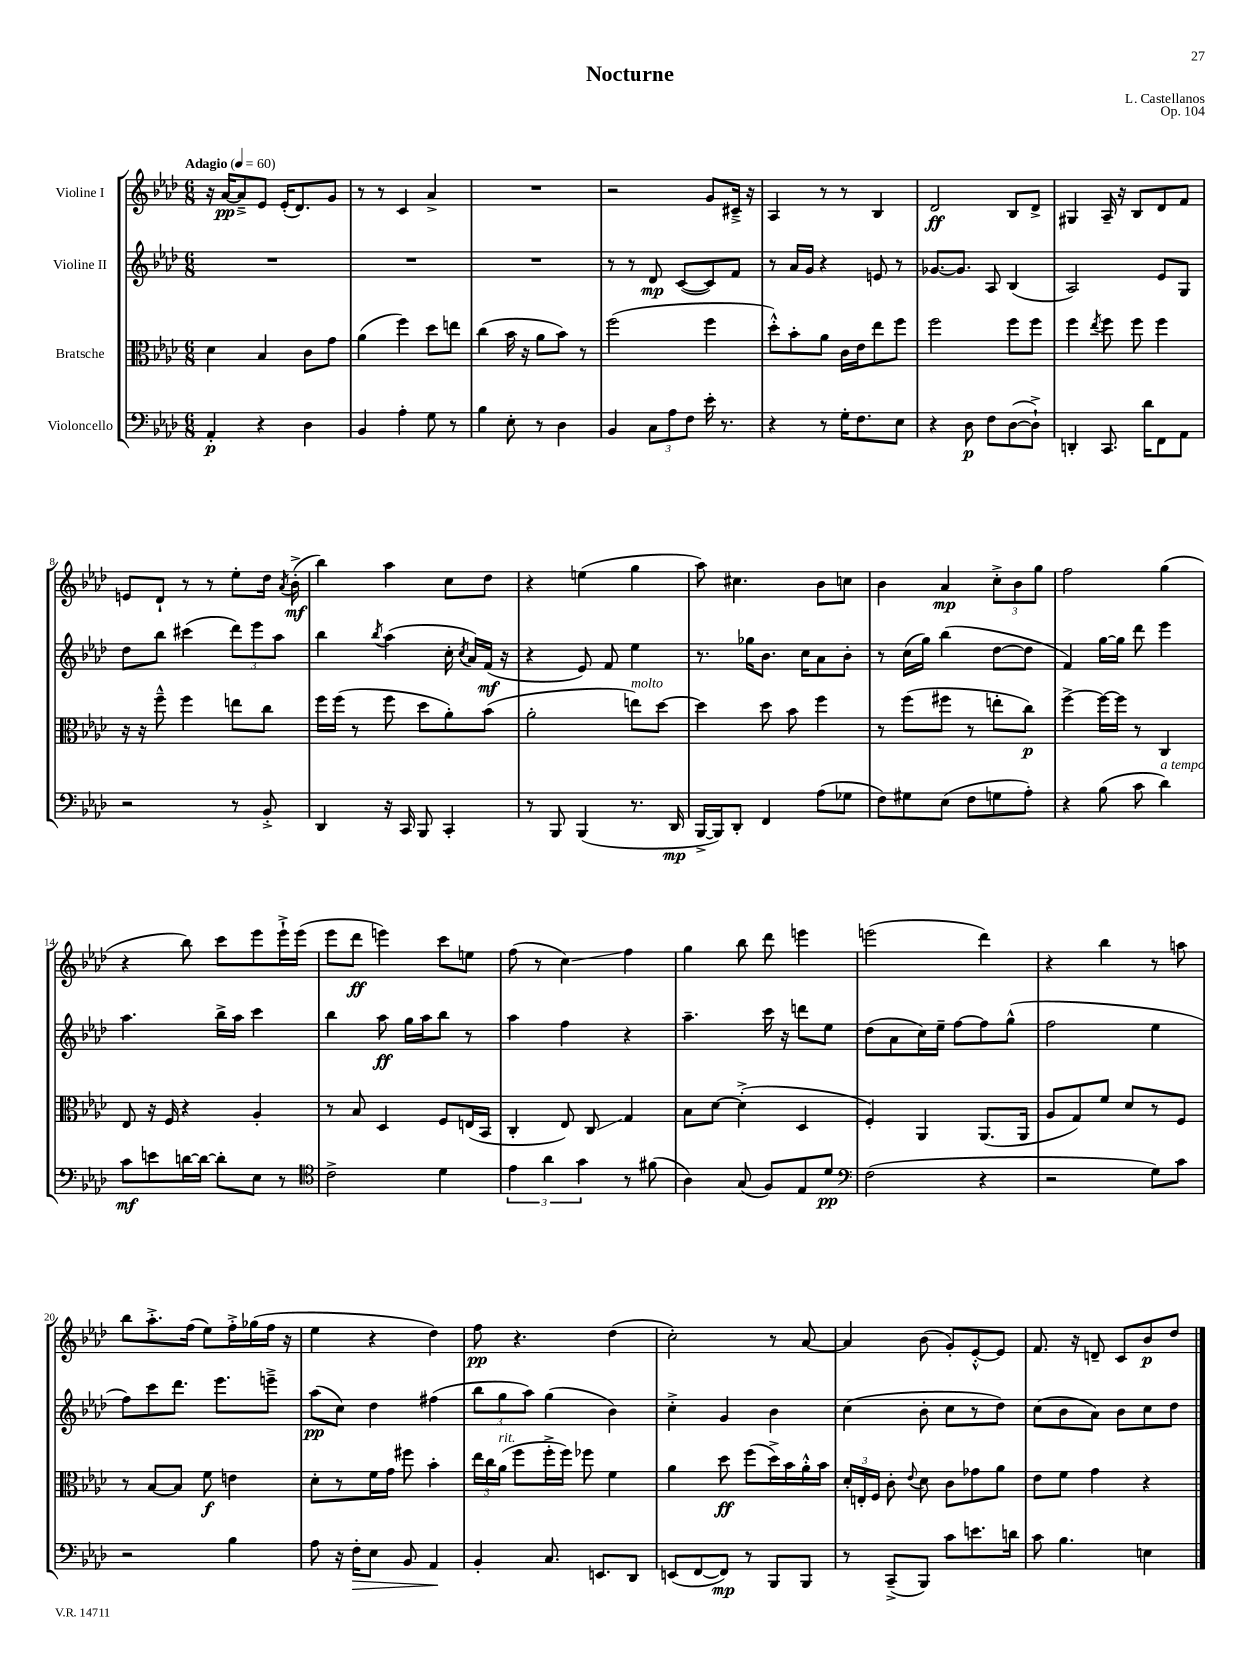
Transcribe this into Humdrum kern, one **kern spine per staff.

**kern	**kern	**kern	**kern
*staff4	*staff3	*staff2	*staff1
*clefF4	*clefC3	*clefG2	*clefG2
*k[b-e-a-d-]	*k[b-e-a-d-]	*k[b-e-a-d-]	*k[b-e-a-d-]
*M6/8	*M6/8	*M6/8	*M6/8
*MM60	*MM60	*MM60	*MM60
4AA-'	4d-	2.r	16r
.	.	.	[16a-
.	.	.	8a-~^]
4r	4B-	.	8e-
.	.	.	(16e-'
.	.	.	8.d-)
4D-	8c	.	.
.	8g	.	8g
=	=	=	=
4BB-	(4a-	2.r	8r
.	.	.	8r
4A-'	4ff)	.	4c
8G	8dd-	.	4a-^
8r	8ee	.	.
=	=	=	=
4B-	(4cc	2.r	2.r
8E-'	16b-	.	.
.	16r	.	.
8r	8a-	.	.
4D-	8b-)	.	.
.	8r	.	.
=	=	=	=
4BB-	(2ff	8r	2r
.	.	8r	.
12C	.	8d-	.
12A-	.	.	.
.	.	([8c	.
12F	.	.	.
16e-'	4ff	8c])	8g
8.r	.	.	.
.	.	8f	16c#~^
.	.	.	16r
=	=	=	=
4r	8dd-'^^)	8r	4A-
.	8b-'	16a-	.
.	.	16g	.
8r	8a-	4r	8r
16G'	16c	.	8r
8.F	16e-	.	.
.	8ee-	8e	4B-
8E-	8ff	8r	.
=	=	=	=
4r	2ff	[8.g-	2d-
.	.	8.g-]	.
8D-	.	.	.
8F	.	8A-	.
([8D-	8ff	(4B-	8B-
8D-`^])	8ff	.	8d-^
=	=	=	=
4DD'	4ff	2A-)	4G#
.	8qee-	.	.
8.CC	8ff	.	16A-~
.	.	.	16r
.	8ff	.	8B-
16d-	.	.	.
8FF	4ff	8e-	8d-
8AA-	.	8G	8f
=	=	=	=
2r	16r	8dd-	8e
.	16r	.	.
.	8ff~^^	8bb-	8d-`
.	4ff	(4ccc#	8r
.	.	.	8r
8r	8ee	12ddd-)	8ee-'
.	.	12eee-	.
8BB-'^	8cc	.	16dd-
.	.	12aa-	.
.	.	.	8qa-
.	.	.	(16b-'^
=	=	=	=
4DD-	16ff	4bb-	4bb-)
.	(16ff	.	.
.	8r	.	.
.	.	8qbb-	.
16r	8ff	(4aa-	4aa-
16CC	.	.	.
8BBB-	8dd-	.	.
4CC'	8a-')	16cc'	8cc
.	.	8qcc	.
.	.	16a-)	.
.	(8b-	(16f	8dd-
.	.	16r	.
=	=	=	=
8r	2a-'	4r	4r
8BBB-	.	.	.
(4BBB-	.	8e-)	(4ee
.	.	8f	.
8.r	8ee)	4ee-	4gg
.	[8dd-	.	.
16DD-	.	.	.
=	=	=	=
[16BBB-^	4dd-]	8.r	8aa-)
16BBB-])	.	.	.
8DD-'	.	.	4.cc#
.	.	16gg-	.
4FF	8dd-	8.b-	.
.	8b-	.	.
.	.	16cc	.
(8A-	4ff	8a-	8b-
8G-	.	8b-'	8cc
=	=	=	=
8F)	8r	8r	4b-
8G#	(8ff	(16cc	.
.	.	16gg)	.
(8E-	8ff#	(4bb-	4a-
8F	8r	.	.
8G	8ee'	[8dd-	12cc'^
.	.	.	12b-
8A-')	8cc)	8dd-]	.
.	.	.	12gg
=	=	=	=
4r	[4ff^	4f)	2ff
(8B-	16ff_	[16gg	.
.	16ff]	16gg]	.
8c	8r	8ddd-	.
4d-)	4C	4eee-	(4gg
=	=	=	=
8c	8E-	4.aa-	4r
8e	16r	.	.
.	16F	.	.
[16d	4r	.	8bb-)
16d_	.	.	.
8d']	.	16bb-^	8ccc
.	.	16aa-	.
8E-	4A-'	4ccc	8eee-
8r	.	.	16eee-`^
.	.	.	(16eee-
=	=	=	=
*clefC4	*	*	*
2c^	8r	4bb-	8eee-
.	8B-	.	8ddd-
.	4D-	8aa-	4eee)
.	.	16gg	.
.	.	16aa-	.
4d-	8F	8bb-	8ccc
.	(16E	8r	8ee
.	16BB-	.	.
=	=	=	=
6e-	4C'	4aa-	(8ff
.	.	.	8r
6a-	.	.	.
.	8E-)	4ff	4cc)
6g	.	.	.
.	8C	.	.
8r	4G	4r	4ff
(8f#	.	.	.
=	=	=	=
4A-)	8B-	4.aa-~	4gg
.	[8d-	.	.
(8G	(4d-'^]	.	8bb-
8F)	.	16ccc	8ddd-
.	.	16r	.
8E-	4D-	8ddd	4eee
8d-	.	8ee-	.
=	=	=	=
*clefF4	*	*	*
(2F	4F')	(8dd-	(2eee
.	.	8a-	.
.	4AA-	16cc)	.
.	.	16ee-~	.
.	.	[8ff	.
4r	(8.AA-	8ff]	4ddd-)
.	.	(8gg^^	.
.	16AA-	.	.
=	=	=	=
2r	8A-	2ff	4r
.	8G)	.	.
.	8f	.	4bb-
.	8d-	.	.
8G)	8r	4ee-	8r
8c	8F	.	8aa
=	=	=	=
2r	8r	8ff)	8bb-
.	[8B-	8ccc	8.aa-'^
.	8B-]	8.ddd-	.
.	.	.	(16ff
.	8f	.	8ee-)
.	.	8.eee-	.
4B-	4e	.	16ff'^
.	.	.	(16gg-
.	.	8eee~^	16ff
.	.	.	16r
=	=	=	=
8A-	8d-'	(8aa-	4ee-
16r	8r	8cc)	.
16F'	.	.	.
8E-	16f	4dd-	4r
.	16g	.	.
8BB-	8ff#	.	.
4AA-	4b-'	(4ff#	4dd-)
=	=	=	=
4BB-'	24ee-	12bb-	8ff
.	24cc	.	.
.	(24a-	12gg	.
.	8ff	.	4.r
.	.	12aa-)	.
8.C	16ff'^	(4gg	.
.	16ff)	.	.
.	8ff-	.	.
8.EE	.	.	.
.	4f	4b-)	(4dd-
8DD-	.	.	.
=	=	=	=
(8EE	4a-	4cc'^	2cc')
[8FF	.	.	.
8FF])	8dd-	4g	.
8r	(8ff	.	.
8BBB-	16dd-^)	4b-	8r
.	16b-	.	.
8BBB-	16a-'^^	.	[8a-
.	16b-	.	.
=	=	=	=
8r	24d-'	(4cc	4a-]
.	24E'	.	.
.	24F	.	.
(8CC~^	8c'	.	.
.	8qqe-	.	.
8BBB-)	8d-	8b-'	(8b-
8c	8c	8cc	8g')
8.e	8g-	8r	[8e-'^^
.	8a-	8dd-)	8e-]
16d	.	.	.
=	=	=	=
8c	8e-	(8cc	8.f
4.B-	8f	8b-	.
.	.	.	16r
.	4g	8a-)	8d~
.	.	8b-	8c
4E	4r	8cc	8b-
.	.	8dd-	8dd-
==	==	==	==
*-	*-	*-	*-
